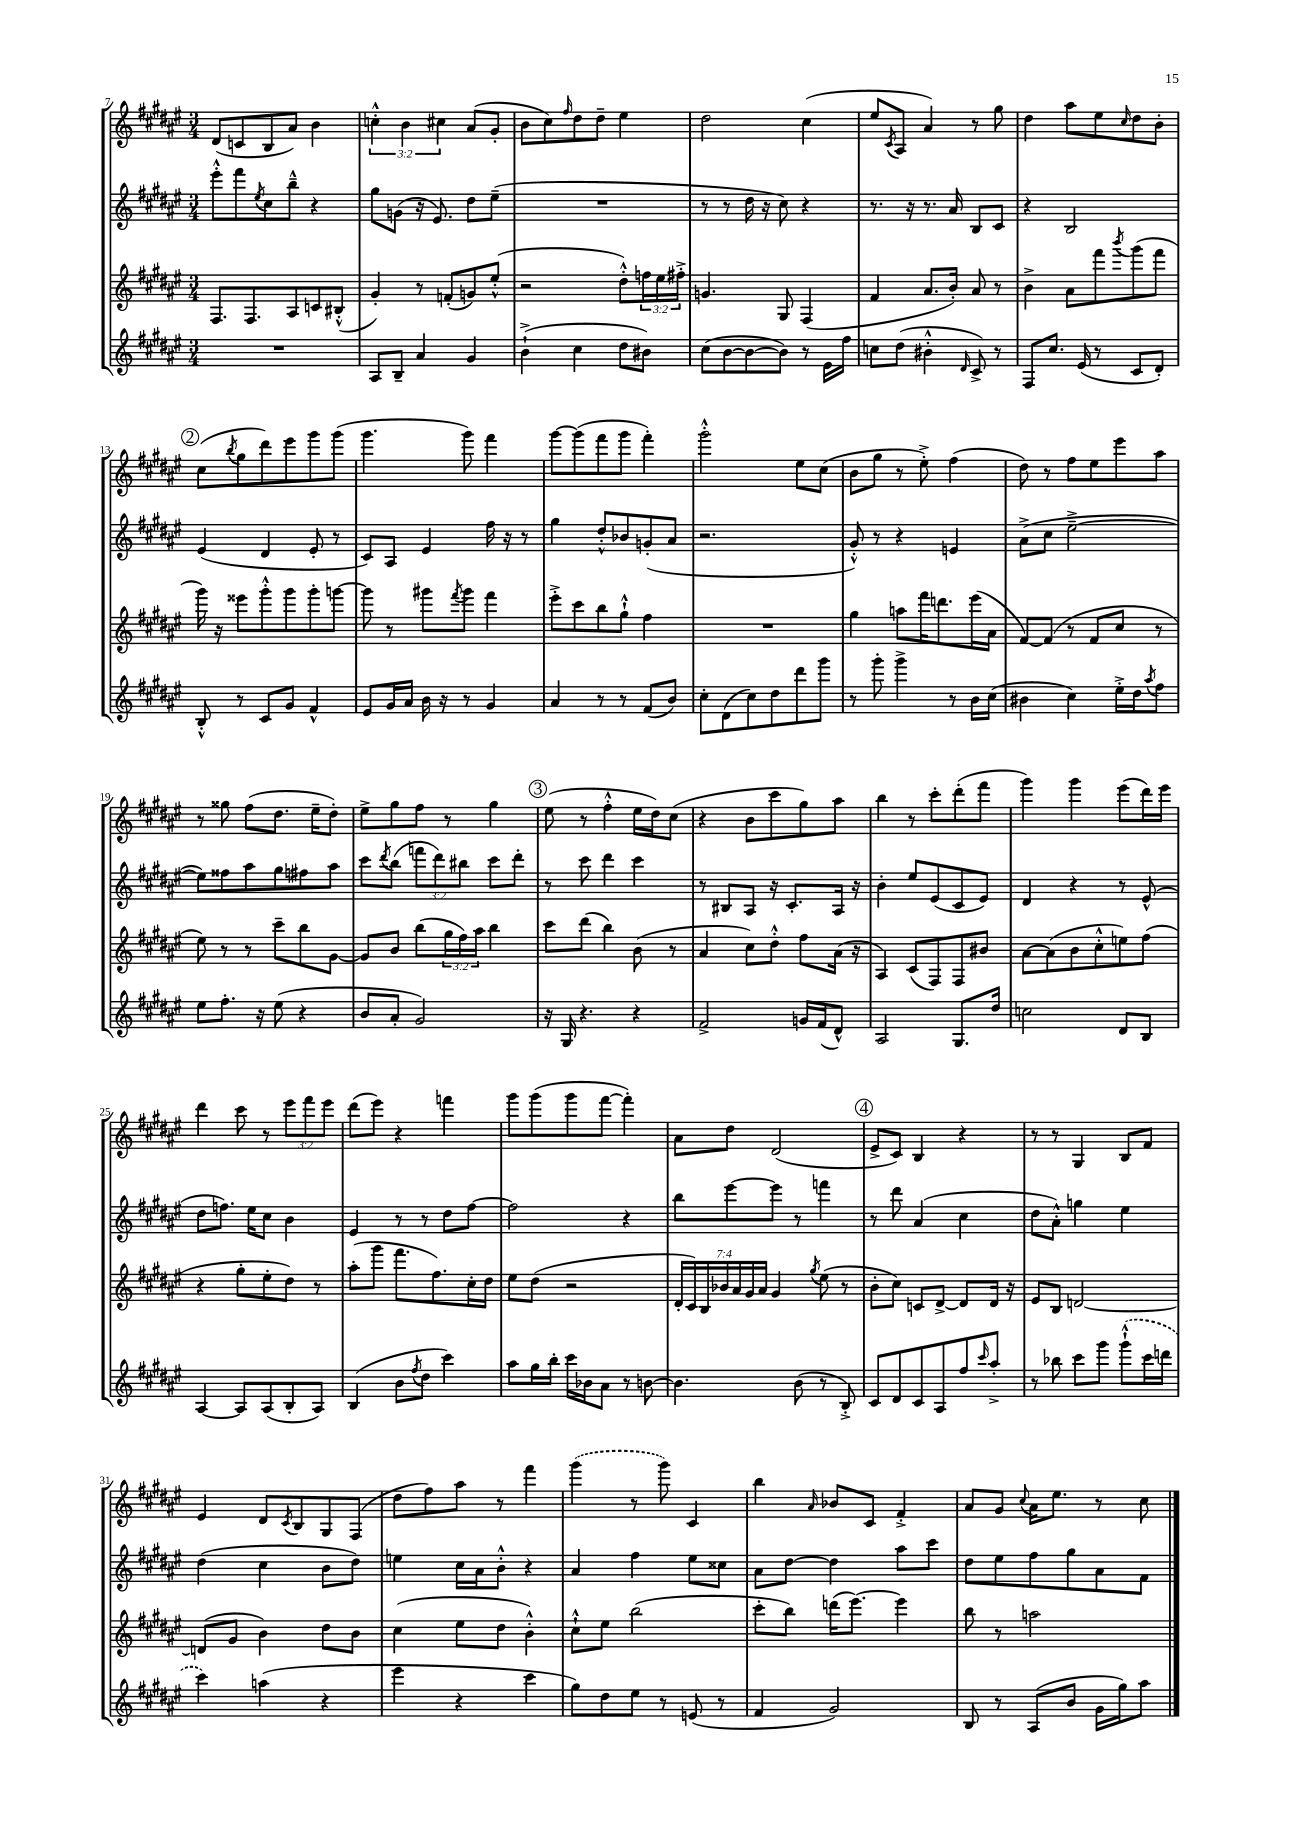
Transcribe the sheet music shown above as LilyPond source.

<<
\new StaffGroup <<
\new Staff = "s0" {
    \clef treble \key fis \major \numericTimeSignature \time 3/4 \override Staff.TupletNumber.text = #tuplet-number::calc-fraction-text
    dis'8( c'8 b8 ais'8) b'4 |
    \tuplet 3/2 { c''4-.-^ b'4 cis''4 } ais'8( gis'8-. |
    b'8 cis''8) \grace { fis''16 } dis''8 dis''8-- eis''4 |
    dis''2 cis''4( |
    eis''8 \acciaccatura { cis'8 } ais8 ais'4) r8 gis''8 |
    dis''4 ais''8 eis''8 \grace { cis''16 } dis''8 b'8-. |
    \mark \markup { \circle "2" } cis''8( \acciaccatura { b''8 } gis''8 dis'''8) eis'''8 gis'''8 gis'''8( |
    gis'''4. gis'''8) fis'''4 |
    gis'''8~ gis'''8( fis'''8 gis'''8 fis'''4-.) |
    gis'''2-.-^ eis''8 cis''8( |
    b'8 gis''8 r8 eis''8-.->) fis''4( |
    dis''8) r8 fis''8 eis''8 eis'''8 ais''8 |
    r8 gisis''8 fis''8( dis''8. eis''16-- dis''8-.) |
    eis''8-> gis''8 fis''8 r8 gis''4 |
    \mark \markup { \circle "3" } eis''8( r8 fis''4-.-^ eis''16 dis''16) cis''8( |
    r4 b'8 cis'''8 gis''8) ais''8 |
    b''4 r8 cis'''8-. dis'''8-.( fis'''8 |
    gis'''4) gis'''4 eis'''8( dis'''16) eis'''16 |
    dis'''4 cis'''8 r8 \tuplet 3/2 { eis'''8 fis'''8 eis'''8 } |
    dis'''8( eis'''8) r4 f'''4 |
    gis'''8 gis'''8( gis'''8 fis'''8~ fis'''4-.) |
    ais'8 dis''8 dis'2( |
    \mark \markup { \circle "4" } eis'8-> cis'8) b4 r4 |
    r8 r8 gis4 b8 fis'8 |
    eis'4 dis'8 \acciaccatura { cis'8 } b8 gis8 fis8( |
    dis''8 fis''8) ais''8 r8 fis'''4 |
    \once \slurDashed gis'''4( r8 gis'''8) cis'4 |
    b''4 \grace { ais'16 } bes'8 cis'8 fis'4-.-> |
    ais'8 gis'8 \appoggiatura { cis''8 } ais'16 eis''8. r8 cis''8 \bar "|." |
}
\new Staff = "s1" {
    \clef treble \key fis \major \numericTimeSignature \time 3/4 \override Staff.TupletNumber.text = #tuplet-number::calc-fraction-text
    eis'''8-.-^ fis'''8 \acciaccatura { eis''8 } cis''8 b''8---^ r4 |
    gis''8 g'8( r16 eis'8.) dis''8 eis''8--( |
    R2. |
    r8 r8 dis''16 r16 cis''8) r4 |
    r8. r16 r8. ais'16 b8 cis'8 |
    r4 b2 |
    \mark \markup { \circle "2" } eis'4( dis'4 eis'8-. r8 |
    cis'8) ais8 eis'4 fis''16 r16 r8 |
    gis''4 dis''8-.-^ bes'8 g'8-.( ais'8 |
    r2. |
    gis'8-.-^) r8 r4 e'4 |
    ais'8->( cis''8 eis''2~---> |
    eis''8) fisis''8 ais''8 gis''8 fis''8 ais''8 |
    cis'''8 \acciaccatura { dis'''8 } b''8( \tuplet 3/2 { f'''8 dis'''8) bis''8 } cis'''8 dis'''8-. |
    \mark \markup { \circle "3" } r8 cis'''8 dis'''4 cis'''4 |
    r8 bis8 ais8 r16 cis'8.-. ais16 r16 |
    b'4-. eis''8 eis'8( cis'8 eis'8) |
    dis'4 r4 r8 eis'8-^( |
    dis''8 f''8.) eis''16 cis''8 b'4 |
    eis'4 r8 r8 dis''8 fis''8~ |
    fis''2 r4 |
    b''8 eis'''8~ eis'''8 r8 f'''4 |
    \mark \markup { \circle "4" } r8 dis'''8 ais'4( cis''4 |
    dis''8 ais'8-.-^) g''4 eis''4 |
    dis''4( cis''4 b'8 dis''8) |
    e''4 cis''16 ais'16 b'8-.-^ r4 |
    ais'4 fis''4 eis''8 cisis''8 |
    ais'8 dis''8~ dis''4 ais''8 cis'''8 |
    dis''8 eis''8 fis''8 gis''8 ais'8 fis'8 \bar "|." |
}
\new Staff = "s2" {
    \clef treble \key fis \major \numericTimeSignature \time 3/4 \override Staff.TupletNumber.text = #tuplet-number::calc-fraction-text
    fis8. fis8. ais8 c'8 bis8-.-^( |
    gis'4-.) r8 f'8-.( g'8) eis''8-.-^( |
    r2 dis''8-.-^) \tuplet 3/2 { f''16 eis''16 fis''16-.-> } |
    g'4. gis8 fis4( |
    fis'4 ais'8. b'16-.) ais'8 r8 |
    b'4-> ais'8 fis'''8 \acciaccatura { b'''8 } gis'''8( fis'''8 |
    \mark \markup { \circle "2" } gis'''16) r16 eisis'''8 gis'''8-.-^ gis'''8 gis'''8-. g'''8~ |
    g'''8 r8 gis'''8 \acciaccatura { fis'''8 } gis'''8 fis'''4 |
    eis'''8-.-> cis'''8 b''8 gis''8-!-^ fis''4 |
    R2. |
    gis''4 a''8 fis'''16 d'''8. eis'''16( ais'16 |
    fis'8~) fis'8( r8 fis'8 cis''8 r8 |
    eis''8) r8 r8 cis'''8-- b''8 gis'8~ |
    gis'8 b'8 b''8( \tuplet 3/2 { gis''16 fis''16) ais''16 } b''4 |
    \mark \markup { \circle "3" } cis'''8 dis'''8( b''4) b'8( r8 |
    ais'4 cis''8) dis''8-.-^ fis''8 ais'16( r16 |
    ais4) cis'8( fis8) fis8 bis'8 |
    ais'8~ ais'8( b'8 cis''8-.-^ e''8) fis''8( |
    r4 gis''8-. eis''8-. dis''8) r8 |
    ais''8-.( gis'''8 fis'''8. fis''8.) cis''16-. dis''16 |
    eis''8 dis''8( r2 |
    \tuplet 7/4 { dis'16-. cis'16) b16 bes'16 ais'16 gis'16 ais'16 } gis'4 \acciaccatura { gis''8 } eis''8( r8 |
    \mark \markup { \circle "4" } b'8-. cis''8) c'8 dis'8~-> dis'8 dis'16 r16 |
    eis'8 b8 d'2~ |
    d'8( gis'8 b'4) dis''8 b'8 |
    cis''4( eis''8 dis''8 b'4-.-^) |
    cis''8-!-^ eis''8 b''2( |
    cis'''8-. b''8) d'''16( eis'''8.~) eis'''4 |
    b''8 r8 a''2 \bar "|." |
}
\new Staff = "s3" {
    \clef treble \key fis \major \numericTimeSignature \time 3/4
    R2. |
    ais8 b8-- ais'4 gis'4 |
    b'4-!->( cis''4 dis''8 bis'8) |
    cis''8( b'8~ b'8~ b'8) r8 eis'16 fis''16 |
    c''8 dis''8( bis'4-.-^ \grace { dis'16 } cis'8->) r8 |
    fis8 cis''8. eis'16( r8 cis'8 dis'8-.) |
    \mark \markup { \circle "2" } b8-.-^ r8 cis'8 gis'8 fis'4-^ |
    eis'8 gis'16 ais'16 b'16 r16 r8 gis'4 |
    ais'4 r8 r8 fis'8( b'8) |
    cis''8-. dis'8( cis''8) dis''8 dis'''8 gis'''8 |
    r8 gis'''8-. gis'''4-> r8 b'16 cis''16( |
    bis'4 cis''4) eis''16-.-> dis''16 \acciaccatura { ais''8 } fis''8 |
    eis''8 fis''8.-. r16 eis''8( r4 |
    b'8 ais'8-. gis'2) |
    \mark \markup { \circle "3" } r16 gis16 r4. r4 |
    fis'2-> g'16 fis'16( dis'8-^) |
    ais2 gis8. dis''16 |
    c''2 dis'8 b8 |
    ais4~ ais8 ais8( b8-. ais8) |
    b4( b'8 \acciaccatura { fis''8 } dis''8 cis'''4) |
    ais''8 gis''16 b''16-. cis'''16 bes'16 ais'8 r8 b'8~ |
    b'4. b'8( r8 b8-.->) |
    \mark \markup { \circle "4" } cis'8 dis'8 cis'8 ais8 fis''8 \grace { cis'''16 } ais''8-.-> |
    r8 bes''8 cis'''8 gis'''8 \once \slurDashed gis'''8-!-^( cis'''16 d'''16 |
    cis'''4) a''4( r4 |
    eis'''4 r4 cis'''4 |
    gis''8) dis''8 eis''8 r8 e'8( r8 |
    fis'4 gis'2) |
    b8 r8 ais8( b'8 gis'16 gis''16) ais''8 \bar "|." |
}
>>
>>
\layout { \context { \Score currentBarNumber = #7 } }
